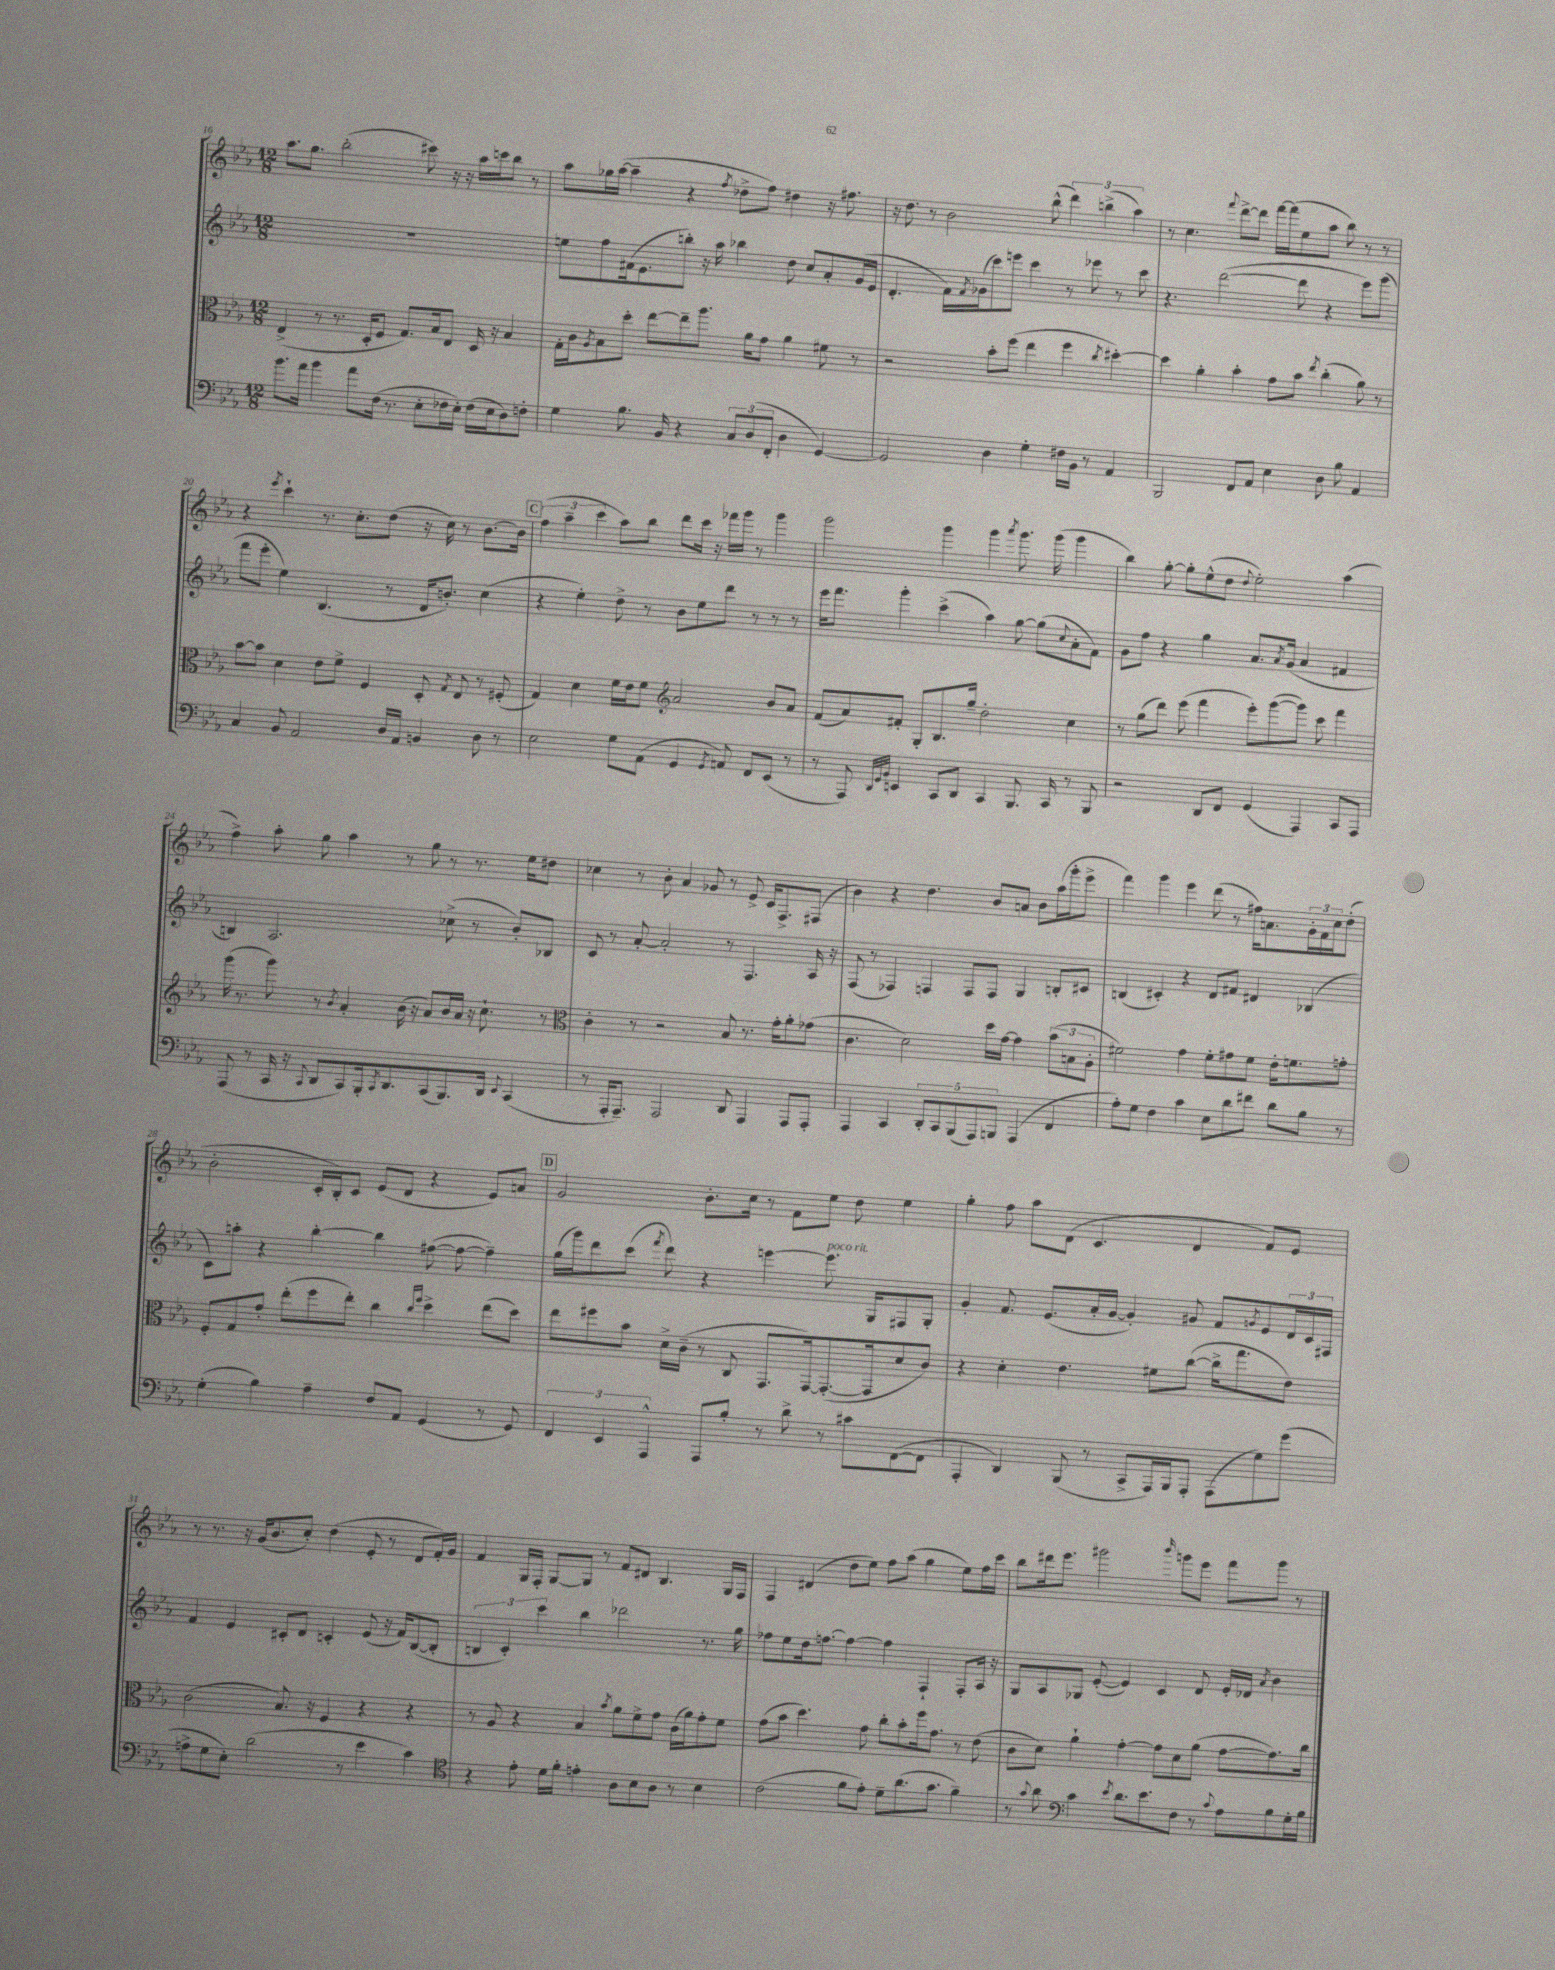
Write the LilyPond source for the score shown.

<<
\new StaffGroup <<
\new Staff = "s0" {
    \clef treble \key ees \major \numericTimeSignature \time 12/8
    aes''8. g''8. bes''2-.( cis'''8) r16 r16 aes''16 c'''16 bes''8 r8 |
    aes''8 ges''16 aes''16~( aes''4-- r4 \acciaccatura { f''8 } des''8-> f''8) dis''4 r16 fis''8. |
    r16 d''8. r8 bes'2 bes''8-^( \tuplet 3/2 { d'''4) b''4->( aes''4) } |
    r8 c''4. \appoggiatura { f'''8 } d'''8~-> d'''8 f'''16~ f'''16( ees''8 aes''8 bes''8) r8 r8 |
    r4 \acciaccatura { ees'''8 } c'''4-! r8. c''8.-. d''8( r16 c''16) r8 bes'8.~ bes'16 |
    \mark \markup { \box "C" } \tuplet 3/2 { f''4( aes''4-- c'''4 } aes''8) bes''8 d'''8 c'''16 r16 fes'''16 g'''16 r8 g'''4 |
    g'''2 g'''4 g'''4 \acciaccatura { aes'''8 } g'''8. g'''16( g'''4 |
    bes''4) g''8~-. g''8-. ees''8-^( d''8 \appoggiatura { d''8 } ees''2-.) aes''4( |
    f''4->) aes''8-. g''8 aes''4 r8 g''8 r8 r8. ees''16 dis''8 |
    ces''4 r8 bes'8-. aes'4 ges'8 r8 ees'8-> c'16 f8.-> fis8( |
    bes'4) r4 d''4. bes'8 a'8 bes'8 aes''16( g'''16-. ees'''8-> |
    f'''4) g'''4 ees'''4 d'''8( r8 fis''16) a'8. \tuplet 3/2 { g'16-. f'16 c''16 } d''8-.( |
    bes'2-. c'16-. bes16-.) c'8 ees'8( d'8 r4 ees'8) a'8 |
    \mark \markup { \box "D" } g'2 bes'8.-. c''16 r8 f'8 ees''8 d''8 ees''4 |
    g''4-. f''8 aes''8 d'8( c'4. d'4 f'8) ees'8 |
    r8 r8. r16 g'16( bes'8. c''8-.) d''4( ees'8-. r8 d'8 f'16-.) g'16 |
    f'4 g16 f16-. g8~ g8 r8 f'8 dis'8 bes4. g16 f16 |
    f4 dis'4( d''8 ees''8) f''8 aes''8( g''4 ees''8) f''16 c'''16 |
    bes''8 dis'''16 ees'''8. gis'''2 \grace { bes'''16 } g'''8 ees'''8 f'''8 g'''8 r8 \bar "|." |
}
\new Staff = "s1" {
    \clef treble \key ees \major \numericTimeSignature \time 12/8
    R1. |
    e''8 f''8 fis'16( ees'8. b''8-.) r16 aes''16 bes''4 d''8 c''8 aes'8-. g'16( ees'16 |
    d'4.-. f'16) \acciaccatura { f'8 } ges'16( c'''8) e'''8 c'''4 r8 ees'''8 r8 c'''8 |
    r4. d'''2~( d'''8 r4 ees'''8) g'''8( |
    f'''8 ees'''8-. ees''4) bes4.( r8 d'16 b'8.-.) c''4( |
    \mark \markup { \box "C" } r4 ees''4-.) d''8-> r8 bes'8 ees''8 d'''8 r8 r8 r8 |
    ees'''16 f'''8. g'''4-. c'''4->( aes''4) g''8~ g''8( \appoggiatura { c''8 } aes'8-. f'8) |
    g'8 f''8 r4 g''4 aes'8. \acciaccatura { aes'8 } g'16( aes'4 fis'4 |
    b4) aes2. ces''8->( r8 bes'8-.) bes8 |
    c'8 r8 aes'8~-. aes'2-. r8 f4. aes16 r16 |
    f8( r8 fes4) f4 f8 f8 g4 b8-. cis'8 |
    b4( cis'4-.) r4 d'8 fis'8 dis'4 bes4( |
    c'8) a''8-. r4 bes''4~-. bes''4 fis''8~( fis''8~ fis''4--) |
    \mark \markup { \box "D" } g''16( g'''16) d'''8 c'''8( \acciaccatura { f'''8 } d'''8) r4 e'''4~ e'''8.^\markup { \italic "poco rit." } g16 fis8 g8-. |
    g'4-. f'8. ees'8.( aes'16-. g'16~ g'4-.) gis'8 f'8 \acciaccatura { g'8 } ees'8 \tuplet 3/2 { d'16 c'16 fis16 } |
    f'4 ees'4 cis'8-. d'8 c'4-. ees'8( r16 f'16) bes8~( bes8-. |
    \tuplet 3/2 { b4 c'4-.) c'''4 } bes''4 des'''2 r8. g''16 |
    fes''8 ees''8 d''16 f''8.~ f''4~ f''4 f4-! f8-. aes16 r16 |
    g8 aes8 ges8 ees'8~-.( ees'4) c'4 d'8 ees'16-. des'16 \acciaccatura { aes'8 } bes'4 \bar "|." |
}
\new Staff = "s2" {
    \clef alto \key ees \major \numericTimeSignature \time 12/8
    ees4->( r8 r8. d16-. f8 g8.) bes16 ees8 d16 r16 bes4 |
    g16-. c'16 \acciaccatura { aes8 } bes8 d''8-. ees''8~ ees''8-- aes''8. aes'16 g'8 aes'4 fis'8 r8 |
    r2 bes'8-. f''8( ees''4 f''4 \acciaccatura { c''8 } dis''4~-.) |
    dis''4 aes'4-. bes'4-. g'8 bes'8 \acciaccatura { ees''8 } c''4-.( aes'8) r8 |
    bes'8~ bes'8 d'4 ees'8 f'8-> f4 d8-. \acciaccatura { g8 } ees8 r8 fis8-.( |
    \mark \markup { \box "C" } g4) d'4 f'16 ees'16 f'8 \clef treble aes'2 bes'8 aes'8 |
    f'8( aes'8) fis'8-. g8-. bes8. g''16-- d''2-. c''4 |
    r8 g''8( d'''8) ees'''8( f'''4 ees'''8-.) g'''8~( g'''8) c'''8 f'''4 |
    g'''16( r8. g'''8) r8 \acciaccatura { bes'8 } aes'4-. bes'16( r16 aes'8) bes'16 aes'16 r16 c''8.-! r8 |
    \clef alto c'4-. r8 r2 bes8 r8. g'16-. aes'8-. ges'8( |
    c'4. d'2) d''16 g'16~ g'4 \tuplet 3/2 { bes'8( b8 aes8-. } |
    fis'2) g'4 fis'8-. gis'8 fis'8 ees'16-. f'8. g'8-. |
    f8-. g8 g'8-. ees''8-.( f''8 ees''8-.) c''4 \grace { c''16 f''16 } d''4-> ees''8( d''8) |
    \mark \markup { \box "D" } ees''8 fis''8 bes'8 d'16-> c'16--( r8 c8 g,8. g,16~) g,8.~-.( g,16 d'8 c'8) |
    r4 d'4-. ees'4. fis'8 c''8~( c''16-> g''8. ees'8) |
    c'2( bes8.) r16 f4 r4 r4 |
    r8 aes8 r4 bes4 \acciaccatura { bes'8 } aes'8 f'8-> g'8 c'16( aes'16) g'8-. f'8 |
    g'8( bes'8 d''4.) g'8 c''8-. bes'8-. f''16 g'8. r8 ees'8( |
    c'8 d'8) aes'4-! g'4~-. g'8 d'8 aes'8( g'8~ g'8.) c''16 \bar "|." |
}
\new Staff = "s3" {
    \clef bass \key ees \major \numericTimeSignature \time 12/8
    bes'8. aes'16 bes'4 aes'8 f16( r8. ees8-. fes16 ees16-.) fes16( ees16 d8) f8-. |
    g4 bes8. bes,16 r4 \tuplet 3/2 { c8 d8( f,8-. } d4 g,4~) |
    g,2 d4 g4-. fis16 bes,16 r8 aes,4 |
    bes,,2 f,8 aes,8 ees4 d8 bes8 aes,4 |
    c4 bes,8 aes,2 d16 aes,16 b,4 d8 r8 |
    \mark \markup { \box "C" } ees2 g8 aes,8( g,4 \acciaccatura { g,8 } a,8) f,8 ees,8( r8 |
    r8 aes,,8) \grace { d,32 g,32 bes,32 } e,4 c,8 d,8 c,4 bes,,8. c,16 r8 bes,,8 |
    r2 d,8 f,8 g,4( aes,,4) c,8 aes,,8 |
    aes,,8( r8 c,16 r16 \appoggiatura { c,8 } d,8 c,8) bes,,16-. \acciaccatura { c,8 } d,8. c,8( bes,,8.) d,16 \appoggiatura { ees,8 } c,4( |
    r8 aes,,16-. aes,,8.--) aes,,2 d,8 aes,,4 aes,,8 aes,,8-. |
    aes,,4 c,4 \tuplet 5/4 { d,8-. c,8 bes,,8( aes,,8) b,,8 } aes,,4( f,4 |
    aes8-.) g8 f4 c'4 ees8 d'8 fis'8 d'8 bes8 r8 |
    g4-.( bes4) aes4-- f8 aes,8 g,4( r8 g,8) |
    \mark \markup { \box "D" } \tuplet 3/2 { f,4 ees,4 aes,,4-^ } aes,,8 bes8-. r8 d'8-> r8 cis'8 f,8~( f,8 |
    aes,,4-. d,4) bes,,8( r8 c,8-> aes,,16) bes,,16 aes,,8-. aes,,8( g8) g'8( |
    a8-> g8 ees8-.) d'2( r8 ees'4 c'4) |
    \clef tenor r4 ees'8-. d'16 f'16-. e'4-. aes8 bes8 aes8 r8 bes4 |
    c'2( f'8 ees'8-.) d'8-- aes'8.( g'8. f'4--) |
    r8 \appoggiatura { g'8 } aes'8 \clef bass c'4 \acciaccatura { ees'8 } d'8. ees'8. f8 r8 \appoggiatura { c'8 } aes8 bes8 g16-. bes16 \bar "|." |
}
>>
>>
\layout { \context { \Score currentBarNumber = #16 } }
